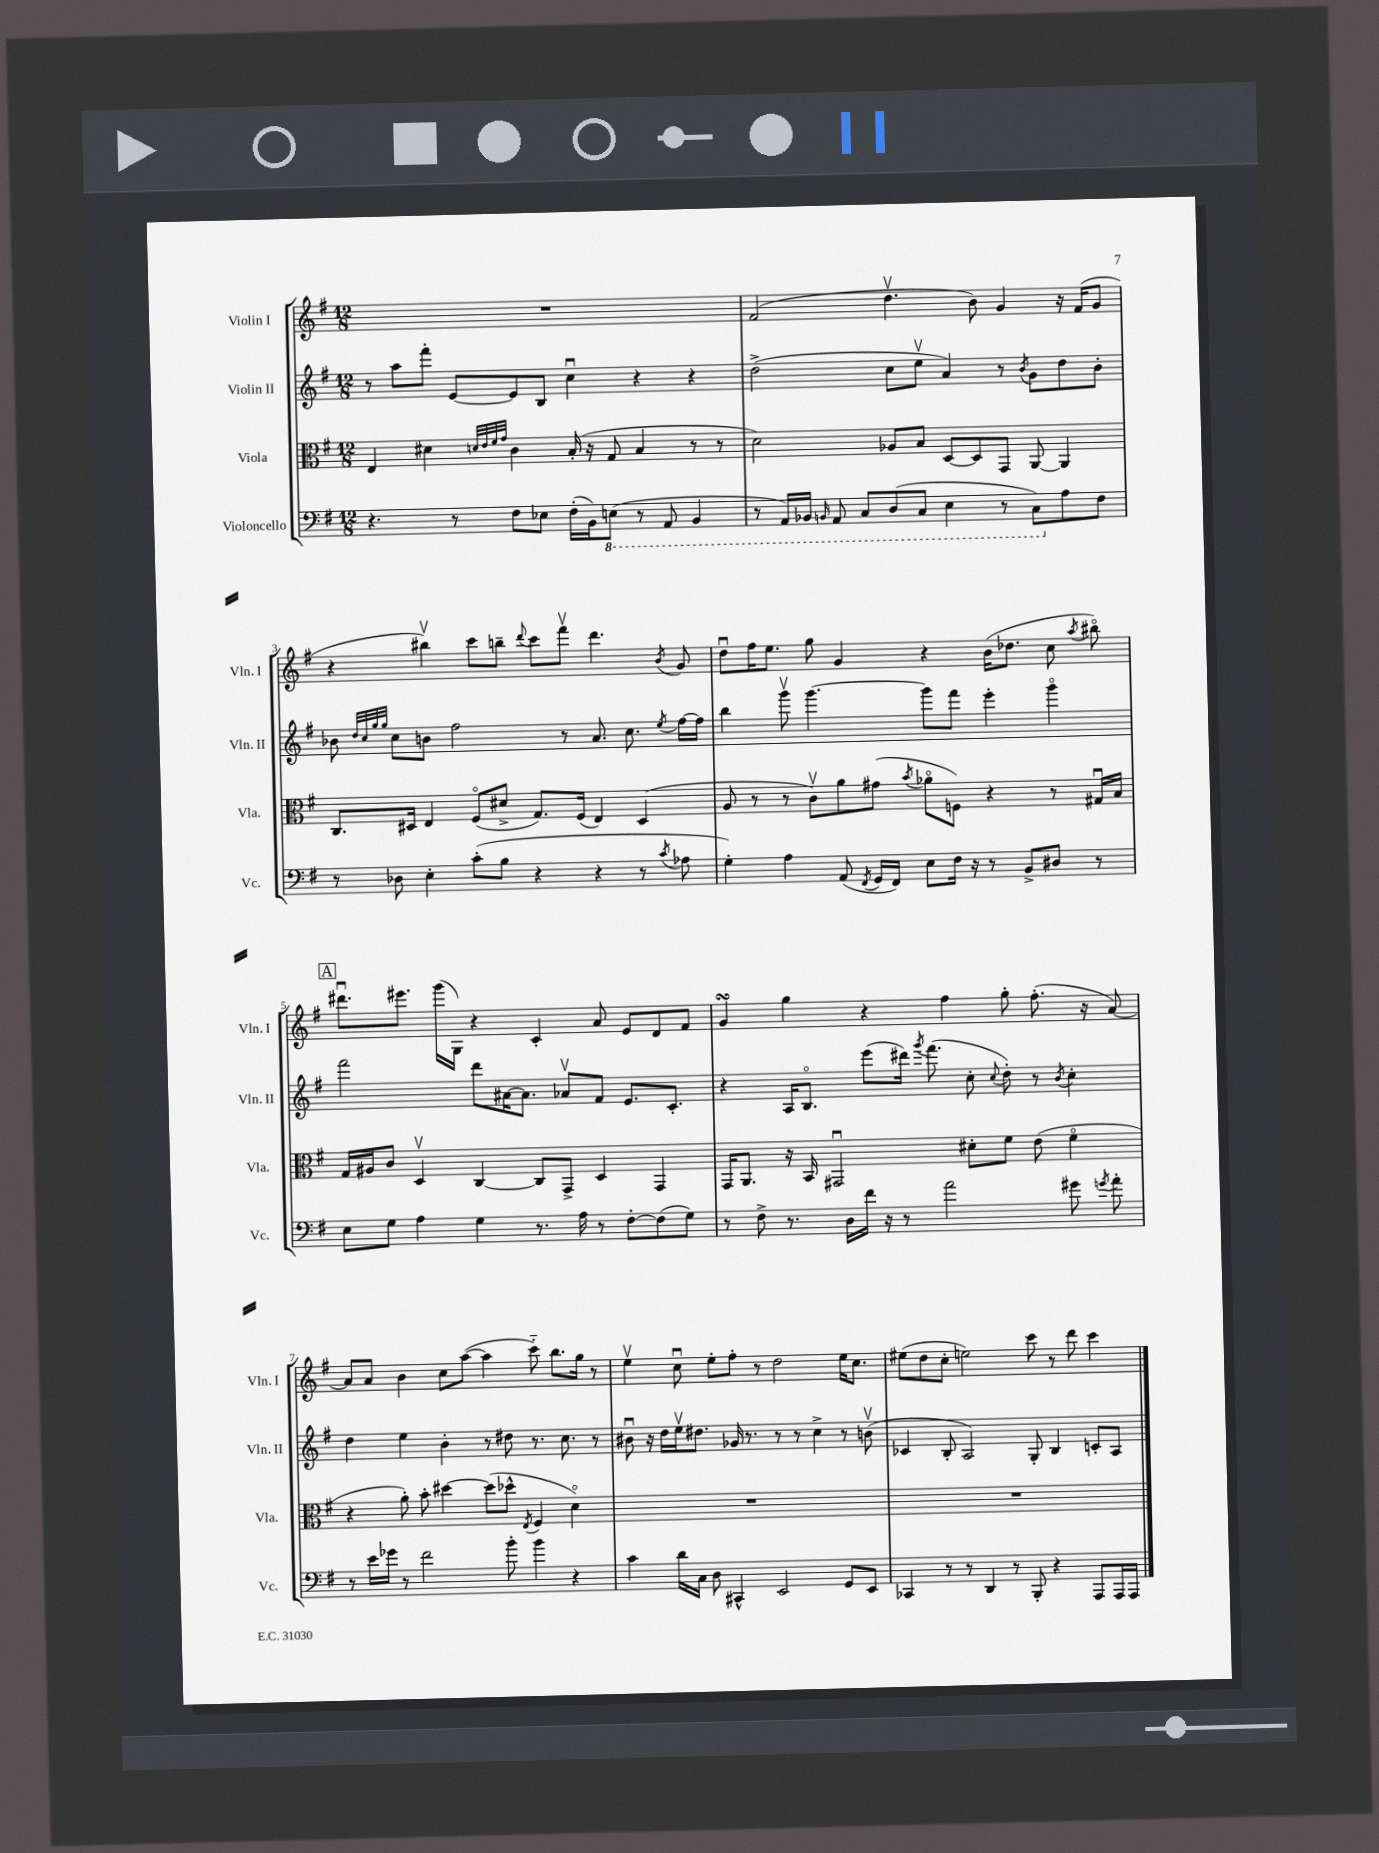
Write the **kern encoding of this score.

**kern	**kern	**kern	**kern
*staff4	*staff3	*staff2	*staff1
*clefF4	*clefC3	*clefG2	*clefG2
*k[f#]	*k[f#]	*k[f#]	*k[f#]
*M12/8	*M12/8	*M12/8	*M12/8
4.r	4E	8r	1.r
.	.	8aa	.
.	4d#	8fff#'	.
8r	.	[8e	.
.	32qqd	.	.
.	32qqe	.	.
.	32qqf#	.	.
.	32qqg	.	.
8F#	4c	8e]	.
8E-	.	8B	.
(16F#'	(16B'	4ccu	.
16BB)	16r	.	.
(8EE	8G	.	.
8r	4B	4r	.
8AAA	.	.	.
4BBB	8r	4r	.
.	8r	.	.
=	=	=	=
8r	2d)	(2dd^	(2f#
16AAA)	.	.	.
16BBB-	.	.	.
16qqBBB	.	.	.
8AAA	.	.	.
8CC	.	.	.
(8DD	8A-	8cc	4.ddv
8CC	8B	8eev	.
4EE	[8D	4a)	.
.	8D]	.	8b)
8r	8GG	8r	4g
.	.	8qb	.
8CC)	[8AA	8g	.
8A	4AA]	8dd	16r
.	.	.	(16f#
8F#	.	8b'	8g
=	=	=	=
8r	8.C	8b-	4r
.	.	32qqdd	.
.	.	32qqcc	.
.	.	32qqgg	.
.	.	32qqgg	.
8D-	.	8cc	.
.	16D#	.	.
4E'	4E	8b	4bb#v)
.	.	2ff#	.
(8c'	(8F#o	.	8ccc
8B	8d#^	.	8bb~
.	.	.	8qqddd
4r	8.G)	.	8ccc
.	.	8r	8fff#v
.	(16F#	.	.
4r	4E)	8.a	4.ddd
.	.	8.cc	.
8r	(4D#	.	.
8qc	.	8qee	8qb
8A-	.	[16ff#	8g
.	.	16ff#]	.
=	=	=	=
4G')	8A	4bb	8ddu
.	8r	.	16ff#
.	.	.	8.ee
4A	8r	8gggv	.
.	8cv)	[4.ggg	8gg
(8AA	8a	.	4g
8qFF#	.	.	.
16GG	(8g#	.	.
16FF#)	.	.	.
.	8qb	.	.
8E	8a-o	8ggg]	4r
16F#	8F)	8fff#	.
16r	.	.	.
8r	4r	4eee'	(16b
.	.	.	8.dd-
8BB^	.	.	.
8D#	8r	4gggo	8cc
.	.	.	8qaa
8r	16G#u	.	8bb#o)
.	16B	.	.
=	=	=	=
8E	16G	2fff#	8.ddd#u
.	16A#	.	.
8G	8c	.	.
.	.	.	8.eee#
4A	4Dv	.	.
.	.	.	(16ggg
.	.	.	16G)
4G	[4C	8ddd	4r
.	.	[16a#	.
.	.	8.a#]	.
8.r	8C]	.	4c'
.	8GG^	8a-v	.
16A	.	.	.
8r	4D	8f#	8a
[8F#'	.	8.e	8e
(8F#]	4GG	.	8d
.	.	8.c'	.
8G)	.	.	8f#
=	=	=	=
8r	16GG	4r	4g
.	8.AA	.	.
8F#^	.	.	.
8.r	16r	16A	4gg
.	16BB	8.Bo	.
.	2GG#u	.	.
16D	.	.	.
16f#	.	(8eee	4r
16r	.	.	.
8r	.	16ddd#)	.
.	.	8qggg	.
.	.	(8.fff#	.
2a	.	.	4ff#
.	8d#'	8cc'	.
.	.	8qqcc	.
.	8f#	8dd')	8gg'
.	(8e	8r	(8.ff#'
.	.	8qb	.
8g#	4f#o	4cc'	.
.	.	.	16r
8qg	.	.	.
8a'	.	.	[8a)
=	=	=	=
8r	4r	4dd	8a]
16e	.	.	8a
16g-	.	.	.
8r	8a')	4ee	4b
2f#	8b'	.	.
.	[4dd#	4b'	8cc
.	.	.	([8aa
.	(8dd#]	8r	4aa]
8b'	8dd-^^	8dd#	.
.	8qE	.	.
4b	4F#	8.r	8ccc'~)
.	.	.	8.bb
.	.	8.cc	.
4r	4do)	.	.
.	.	.	16gg
.	.	8r	8r
=	=	=	=
4c	1.r	8b#u	4eev
.	.	16r	.
.	.	16dd	.
16d	.	16eev	8ccu
16C	.	8.dd#	.
8D	.	.	8ee'
4CC#^^	.	16g-	8ff#'
.	.	8.r	.
.	.	.	8r
2EE	.	8r	2dd
.	.	8r	.
.	.	4cc^	.
8GG	.	8r	16ee
.	.	.	8.cc
8EE	.	(8bv	.
=	=	=	=
4CC-	1.r	4c-	(8ee#
.	.	.	8dd
8r	.	8B'	8cc'
8r	.	2A)	2ee)
4DD	.	.	.
8r	.	.	.
8BBB'	.	8G'	8ccc
4r	.	4B	8r
.	.	.	8ddd
8AAA	.	8c'	4ccc
16AAA	.	8A	.
16AAA	.	.	.
==	==	==	==
*-	*-	*-	*-
